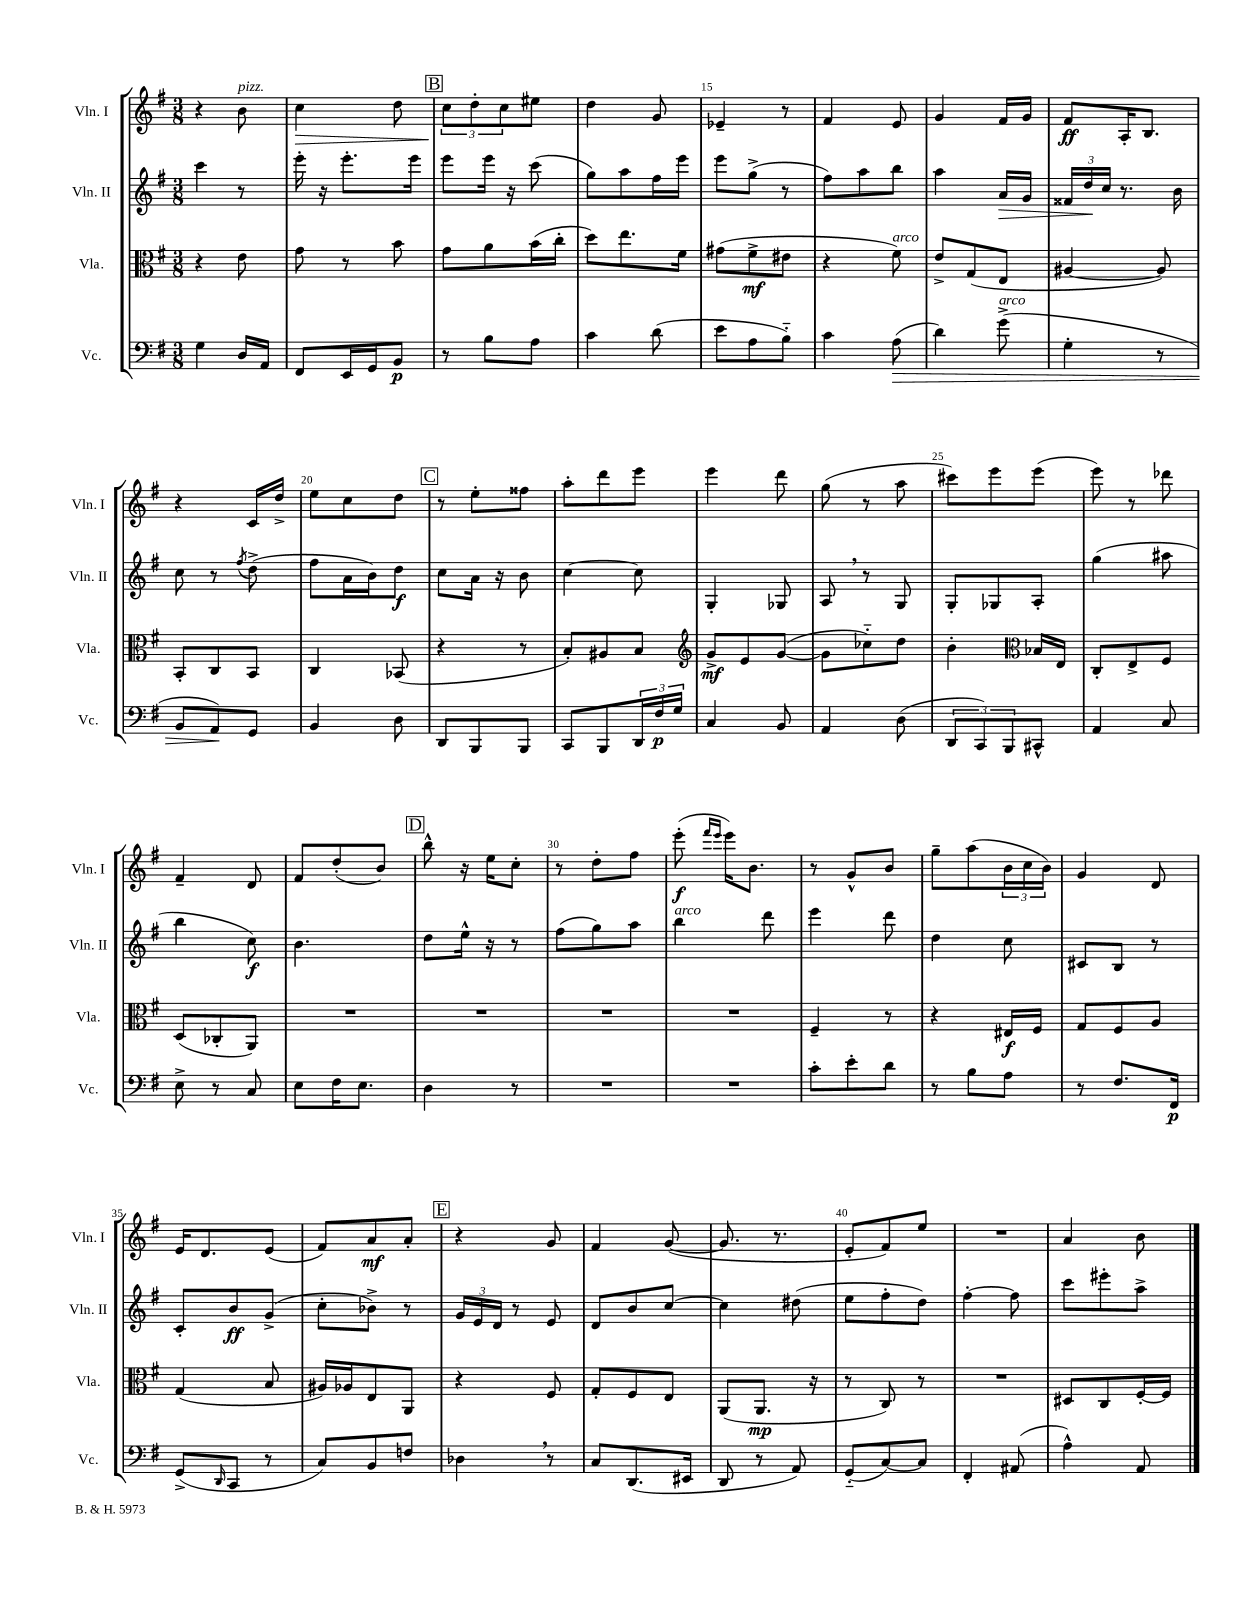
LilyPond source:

<<
\new StaffGroup <<
\new Staff = "s0" \with { instrumentName = "Vln. I" shortInstrumentName = "Vln. I" } {
    \clef treble \key g \major \numericTimeSignature \time 3/8
    r4 b'8^\markup { \italic "pizz." } |
    c''4\> d''8 |
    \mark \markup { \box "B" } \tuplet 3/2 { c''8\! d''8-. c''8 } eis''8 |
    d''4 g'8 |
    ees'4-- r8 |
    fis'4 e'8 |
    g'4 fis'16 g'16 |
    fis'8\ff a16-. b8. |
    r4 c'16 d''16-> |
    e''8 c''8 d''8 |
    \mark \markup { \box "C" } r8 e''8-. fisis''8 |
    a''8-. d'''8 e'''8 |
    e'''4 d'''8 |
    g''8( r8 a''8 |
    cis'''8) e'''8 e'''8( |
    e'''8) r8 des'''8 |
    fis'4-- d'8 |
    fis'8 d''8-.( b'8) |
    \mark \markup { \box "D" } b''8-^ r16 e''16 c''8-. |
    r8 d''8-. fis''8 |
    e'''8-.\f( \grace { fis'''16 e'''16 } e'''16) b'8. |
    r8 g'8-^ b'8 |
    g''8-- a''8( \tuplet 3/2 { b'16 c''16 b'16) } |
    g'4 d'8 |
    e'16 d'8. e'8( |
    fis'8) a'8\mf a'8-. |
    \mark \markup { \box "E" } r4 g'8 |
    fis'4 g'8~( |
    g'8. r8. |
    e'8-. fis'8) e''8 |
    R4. |
    a'4 b'8 \bar "|." |
}
\new Staff = "s1" \with { instrumentName = "Vln. II" shortInstrumentName = "Vln. II" } {
    \clef treble \key g \major \numericTimeSignature \time 3/8
    c'''4 r8 |
    e'''16-. r16 e'''8.-. e'''16 |
    \mark \markup { \box "B" } e'''8 e'''16 r16 c'''8( |
    g''8) a''8 fis''16 e'''16 |
    e'''8 g''8->( r8 |
    fis''8) a''8 b''8 |
    a''4 a'16\> g'16 |
    \tuplet 3/2 { fisis'16 d''16\! c''16 } r8. b'16 |
    c''8 r8 \acciaccatura { fis''8 } d''8->( |
    fis''8 a'16 b'16) d''8\f |
    \mark \markup { \box "C" } c''8 a'16 r16 b'8 |
    c''4~ c''8 |
    g4-. ges8 |
    a8 \breathe r8 g8 |
    g8-. ges8 a8-. |
    g''4( ais''8 |
    b''4 c''8\f) |
    b'4. |
    \mark \markup { \box "D" } d''8 e''16-^ r16 r8 |
    fis''8( g''8) a''8 |
    b''4^\markup { \italic "arco" } d'''8 |
    e'''4 d'''8 |
    d''4 c''8 |
    cis'8 b8 r8 |
    c'8-. b'8\ff g'8->( |
    c''8-. bes'8->) r8 |
    \mark \markup { \box "E" } \tuplet 3/2 { g'16 e'16 d'16 } r8 e'8 |
    d'8 b'8 c''8~ |
    c''4 dis''8( |
    e''8 fis''8-. d''8) |
    fis''4~-. fis''8 |
    c'''8 eis'''8-. a''8-> \bar "|." |
}
\new Staff = "s2" \with { instrumentName = "Vla." shortInstrumentName = "Vla." } {
    \clef alto \key g \major \numericTimeSignature \time 3/8
    r4 e'8 |
    g'8 r8 b'8 |
    \mark \markup { \box "B" } g'8 a'8 b'16( c''16-. |
    d''8) e''8. fis'16 |
    gis'8( fis'8->\mf eis'8 |
    r4 fis'8^\markup { \italic "arco" }) |
    e'8-> g8( e8 |
    ais4~ ais8) |
    b,8-. c8 b,8 |
    c4 bes,8( |
    \mark \markup { \box "C" } r4 r8 |
    b8-.) ais8 b8 |
    \clef treble g'8->\mf e'8 g'8~( |
    g'8 ces''8-_) d''8 |
    b'4-. \clef alto bes16 e16 |
    c8-. e8-> fis8 |
    d8( ces8-. a,8) |
    R4. |
    \mark \markup { \box "D" } R4. |
    R4. |
    R4. |
    fis4-- r8 |
    r4 eis16\f fis16 |
    g8 fis8 a8 |
    g4( b8 |
    ais16) aes16 e8 a,8 |
    \mark \markup { \box "E" } r4 fis8 |
    g8-. fis8 e8 |
    a,8( a,8.\mp r16 |
    r8 c8) r8 |
    R4. |
    dis8 c8 fis16~-. fis16 \bar "|." |
}
\new Staff = "s3" \with { instrumentName = "Vc." shortInstrumentName = "Vc." } {
    \clef bass \key g \major \numericTimeSignature \time 3/8
    g4 d16 a,16 |
    fis,8 e,16 g,16 b,8\p |
    \mark \markup { \box "B" } r8 b8 a8 |
    c'4 d'8( |
    e'8 a8 b8-_) |
    c'4 a8\>( |
    d'4) g'8->^\markup { \italic "arco" }( |
    g4-. r8 |
    b,8 a,8\!) g,8 |
    b,4 d8 |
    \mark \markup { \box "C" } d,8 b,,8 b,,8 |
    c,8 b,,8 \tuplet 3/2 { d,16 fis16\p g16 } |
    c4 b,8 |
    a,4 d8( |
    \tuplet 3/2 { d,8 c,8) b,,8 } cis,8-^ |
    a,4 c8 |
    e8-> r8 c8 |
    e8 fis16 e8. |
    \mark \markup { \box "D" } d4 r8 |
    R4. |
    R4. |
    c'8-. e'8-. d'8 |
    r8 b8 a8 |
    r8 fis8. fis,16\p |
    g,8->( \grace { d,16 } c,8 r8 |
    c8) b,8 f8 |
    \mark \markup { \box "E" } des4 \breathe r8 |
    c8 d,8.( eis,16 |
    d,8 r8 a,8) |
    g,8-_( c8~) c8 |
    fis,4-. ais,8( |
    a4-^) a,8 \bar "|." |
}
>>
>>
\layout { \context { \Score currentBarNumber = #11 \override BarNumber.break-visibility = ##(#f #t #t) barNumberVisibility = #(every-nth-bar-number-visible 5) } }
